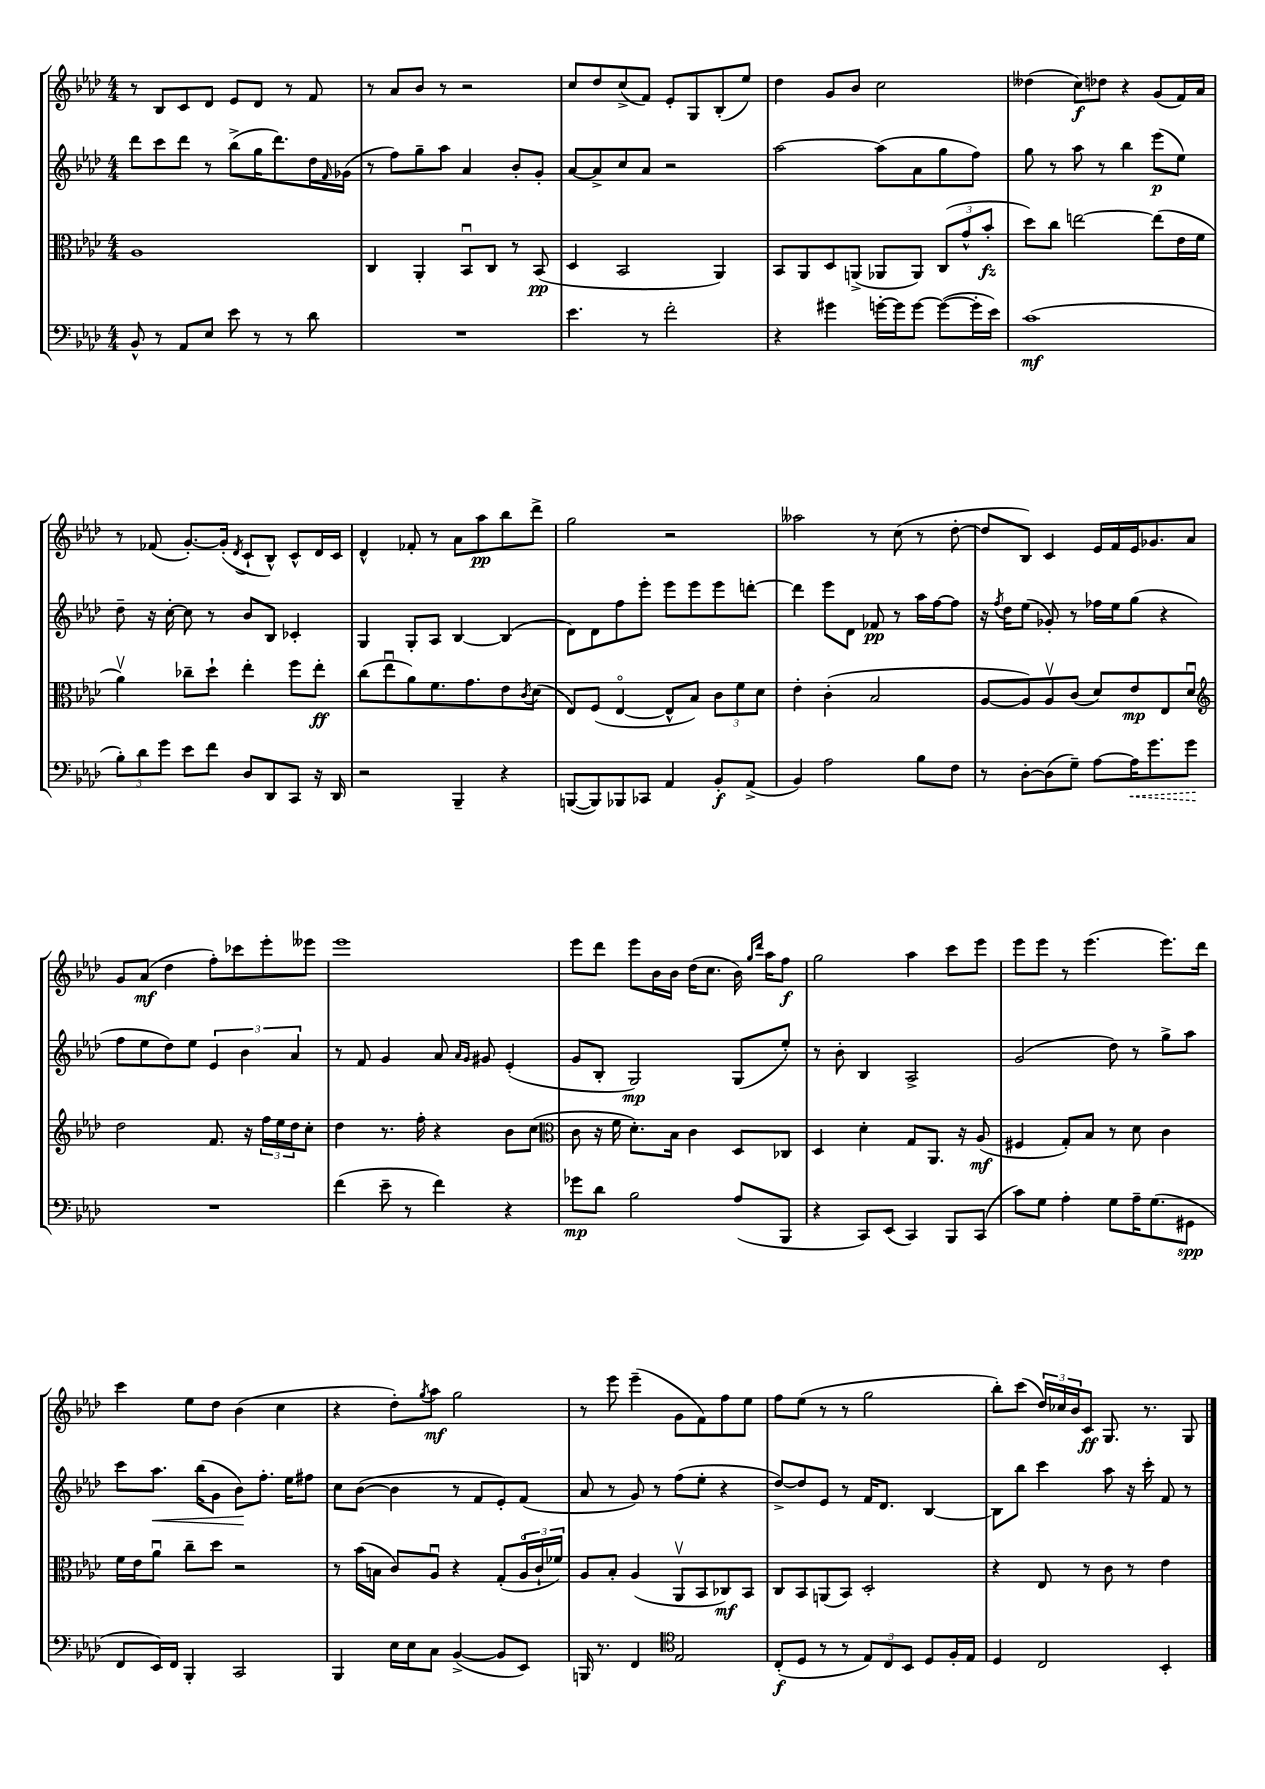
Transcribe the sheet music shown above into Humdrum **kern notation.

**kern	**kern	**kern	**kern
*staff4	*staff3	*staff2	*staff1
*clefF4	*clefC3	*clefG2	*clefG2
*k[b-e-a-d-]	*k[b-e-a-d-]	*k[b-e-a-d-]	*k[b-e-a-d-]
*M4/4	*M4/4	*M4/4	*M4/4
8BB-^^/	1A-	8ddd-\L	8r
8r	.	8ccc\	8B-/L
8AA-/L	.	8ddd-\J	8c/
8E-/J	.	8r	8d-/J
8e-\	.	(8bb-^\L	8e-/L
8r	.	16gg\K	8d-/J
.	.	8.ddd-\)	.
8r	.	.	8r
8d-\	.	16dd-\L	8f/
.	.	16qqf/	.
.	.	(16g-\JJ	.
=	=	=	=
1r	4C/	8r	8r
.	.	8ff\L)	8a-/L
.	4AA-'/	8gg~\	8b-/J
.	.	8aa-\J	8r
.	8BB-u/L	4a-/	2r
.	8C/J	.	.
.	8r	8b-'/L	.
.	(8BB-/	8g'/J	.
=	=	=	=
4.e-\	4D-/	[8a-/L	8cc/L
.	.	8a-^/]	8dd-/
.	2BB-/	8cc/	(8cc^/
8r	.	8a-/J	8f/J)
2f'\	.	2r	8e-'/L
.	.	.	8G/
.	4AA-/)	.	(8B-'/
.	.	.	8ee-/J)
=	=	=	=
4r	8BB-/L	[2aa-\	4dd-\
.	8AA-/	.	.
4g#\	8D-/	.	8g/L
.	(8AA^/J	.	8b-/J
[16g'\LL	8AA-/L	(8aa-\]L	2cc\
16g\]J	.	.	.
[8g\J	8AA-/J)	8a-\	.
(8g\_L	(12C/L	8gg\	.
.	12g^^/	.	.
16g'\]L	.	8ff\J)	.
.	12b-'/J	.	.
16e-\JJ)	.	.	.
=	=	=	=
(1c	8dd-\L)	8gg\	(4dd--\
.	8cc\J	8r	.
.	[2ee\	8aa-\	8cc\L)
.	.	8r	8dd-\J
.	.	4bb-\	4r
.	(8ee\]L	(8eee-\L	(8g/L
.	16e-\L	8ee-\J)	16f/L)
.	16f\JJ	.	16a-/JJ
=	=	=	=
12B-'\L)	4a-v\)	8dd-~\	8r
12d-\	.	.	.
.	.	16r	(8f-/
12g\J	.	.	.
.	.	[16cc'\	.
8e-\L	8cc-~\L	8cc\]	[8.g'/L)
8f\J	8dd-`\J	8r	.
.	.	.	(16g'/]Jk
.	.	.	8qd-/
8D-/L	4ee-'\	8b-/L	8c`/L
8DD-/	.	8B-/J	8B-^^/J)
8CC/J	8ff\L	4c-'/	8c^^/L
16r	8ee-'\J	.	16d-/L
16DD-/	.	.	16c/JJ
=	=	=	=
2r	(8cc\L	4G/	4d-^^/
.	8ee-u\	.	.
.	8a-\)	8G'/L	8f-'/
.	8.f\	8A-/J	8r
4BBB-~/	.	[4B-/	8a-\L
.	8.g\	.	.
.	.	.	8aa-\
4r	8e-\	(4B-/]	8bb-\
.	8qc/	.	.
.	(8d-\J	.	8ddd-^\J
=	=	=	=
([8BBB/L	8E-/L)	8d-\L)	2gg\
8BBB/])	(8F/J	8d-\	.
8BBB-/	[4E-o/	8ff\	.
8CC-/J	.	8eee-'\J	.
4AA-/	8E-^^/]L	8eee-\L	2r
.	8B-/J)	8eee-\	.
8BB-'/L	12c\L	8eee-\	.
.	12f\	.	.
(8AA-^/J	.	[8ddd'\J	.
.	12d-\J	.	.
=	=	=	=
4BB-/)	4e-'\	4ddd\]	2aa--\
2A-\	(4c'\	8eee-\L	.
.	.	8d-\J	.
.	2B-/	8f-/	8r
.	.	8r	(8cc\
8B-\L	.	16aa-\LL	8r
.	.	[16ff\J	.
8F\J	.	8ff\]J	[8dd-'\
=	=	=	=
8r	[8A-/L	16r	8dd-/]L
.	.	8qff/	.
.	.	16dd-\LK	.
[8D-'\L	8A-/])	(8ee-\J	8B-/J)
(8D-\]	8A-v/	8g-'/)	4c/
8G~\J)	(8c/J	8r	.
[8A-\L	8d-/L)	16ff-\LL	16e-/LL
.	.	16ee-\J	16f/
16A-\]K	8e-/	(8gg\J	16e-/J
8.g\	.	.	8.g-/
.	8E-/	4r	.
8g\J	8d-u/J	.	8a-/J
=	=	=	=
*	*clefG2	*	*
1r	2dd-\	8ff\L	8g/L
.	.	8ee-\	(8a-/J
.	.	8dd-\)	4dd-\
.	.	8ee-\J	.
.	8.f/	6e-/	8ff'\L)
.	.	.	8ccc-\
.	.	6b-\	.
.	16r	.	.
.	24ff\LL	.	8eee-'\
.	24ee-\	.	.
.	24dd-\J	6a-/	.
.	8cc'\J	.	8eee--\J
=	=	=	=
(4f\	4dd-\	8r	1eee-
.	.	8f/	.
8e-~\	8.r	4g/	.
8r	.	.	.
.	16ff'\	.	.
4f\)	4r	8a-/	.
.	.	16qqa-/LL	.
.	.	16qqg/JJ	.
.	.	8g#/	.
4r	8b-\L	(4e-'/	.
.	(8cc\J	.	.
=	=	=	=
*	*clefC3	*	*
8g-\L	8c\	8g/L	8eee-\L
8d-\J	16r	8B-'/J	8ddd-\J
.	16f\	.	.
2B-\	8.d-'\L)	2G/)	8eee-\L
.	.	.	16b-\L
.	16B-\Jk	.	16b-\JJ
.	4c\	.	(16dd-\LK
.	.	.	8.cc\J
(8A-/L	8D-/L	(8G/L	16b-\)
.	.	.	16qqgg/LL
.	.	.	16qqddd-/JJ
.	.	.	16aa-\LK
8BBB-/J	8C-/J	8ee-'/J)	8ff\J
=	=	=	=
4r	4D-/	8r	2gg\
.	.	8b-'\	.
8CC/L)	4d-'\	4B-/	.
(8EE-/J	.	.	.
4CC/)	8G/L	2A-^/	4aa-\
.	8.AA-/J	.	.
8BBB-/L	.	.	8ccc\L
.	16r	.	.
(8CC/J	(8A-/	.	8eee-\J
=	=	=	=
8c\L)	4F#/	(2g/	8eee-\L
8G\J	.	.	8eee-\J
4A-'\	8G'/L)	.	8r
.	8B-/J	.	(4.eee-\
8G\L	8r	8dd-\)	.
16A-~\K	8d-\	8r	.
(8.G\	.	.	.
.	4c\	8gg^\L	8.eee-\L)
8GG#\J	.	8aa-\J	.
.	.	.	16ddd-\Jk
=	=	=	=
8FF/L	16f\LL	8ccc\L	4ccc\
.	16e-\J	.	.
16EE-/L)	8a-u\J	8.aa-\J	.
16FF/JJ	.	.	.
4BBB-'/	8cc~\L	.	8ee-\L
.	.	(16bb-\LK	.
.	8dd-\J	8g\J	8dd-\J
2CC/	2r	8b-\L)	(4b-\
.	.	8.ff'\J	.
.	.	.	4cc\
.	.	16ee-\LK	.
.	.	8ff#\J	.
=	=	=	=
4BBB-/	8r	8cc\L	4r
.	(16b-\LL	([8b-\J	.
.	16B\JJ	.	.
16E-\LL	8c/L)	4b-\]	8dd-'\L)
16E-\J	.	.	.
.	.	.	8qgg/
8C\J	8A-u/J	.	8aa-\J
([4BB-^/	4r	8r	2gg\
.	.	8f/L	.
8BB-/]L	(8G'/L	8e-'/)	.
8EE-/J)	24A-o/L	(8f/J	.
.	24c`/	.	.
.	24f-/JJ)	.	.
=	=	=	=
16BBB/	8A-/L	8a-/	8r
8.r	.	.	.
.	8B-'/J	8r	8eee-\
4FF/	(4A-/	8g/)	(4eee-~\
.	.	8r	.
*clefC4	*	*	*
2E-/	8AA-v/L	(8ff\L	8g\L
.	8BB-/	8ee-'\J	8f\)
.	8C-/)	4r	8ff\
.	8BB-/J	.	8ee-\J
=	=	=	=
(8C'/L	8C/L	[8dd-^/L)	8ff\L
8D-/J	8BB-/	8dd-/]	(8ee-\J
8r	(8AA/	8e-/J	8r
8r	8BB-/J)	8r	8r
12E-/L)	2D-'/	16f/LK	2gg\
.	.	8.d-/J	.
12C/	.	.	.
12BB-/J	.	.	.
8D-/L	.	[4B-/	.
16F'/L	.	.	.
16E-/JJ	.	.	.
=	=	=	=
4D-/	4r	8B-\]L	8bb-'\L)
.	.	8bb-\J	(8ccc\J
2C/	8E-/	4ccc\	24dd-/LL)
.	.	.	24cc-/
.	.	.	24b-/J
.	8r	.	8c/J
.	8c\	8aa-\	8.G/
.	8r	16r	.
.	.	16ccc'\	8.r
4BB-'/	4e-\	8f/	.
.	.	8r	8G/
==	==	==	==
*-	*-	*-	*-
